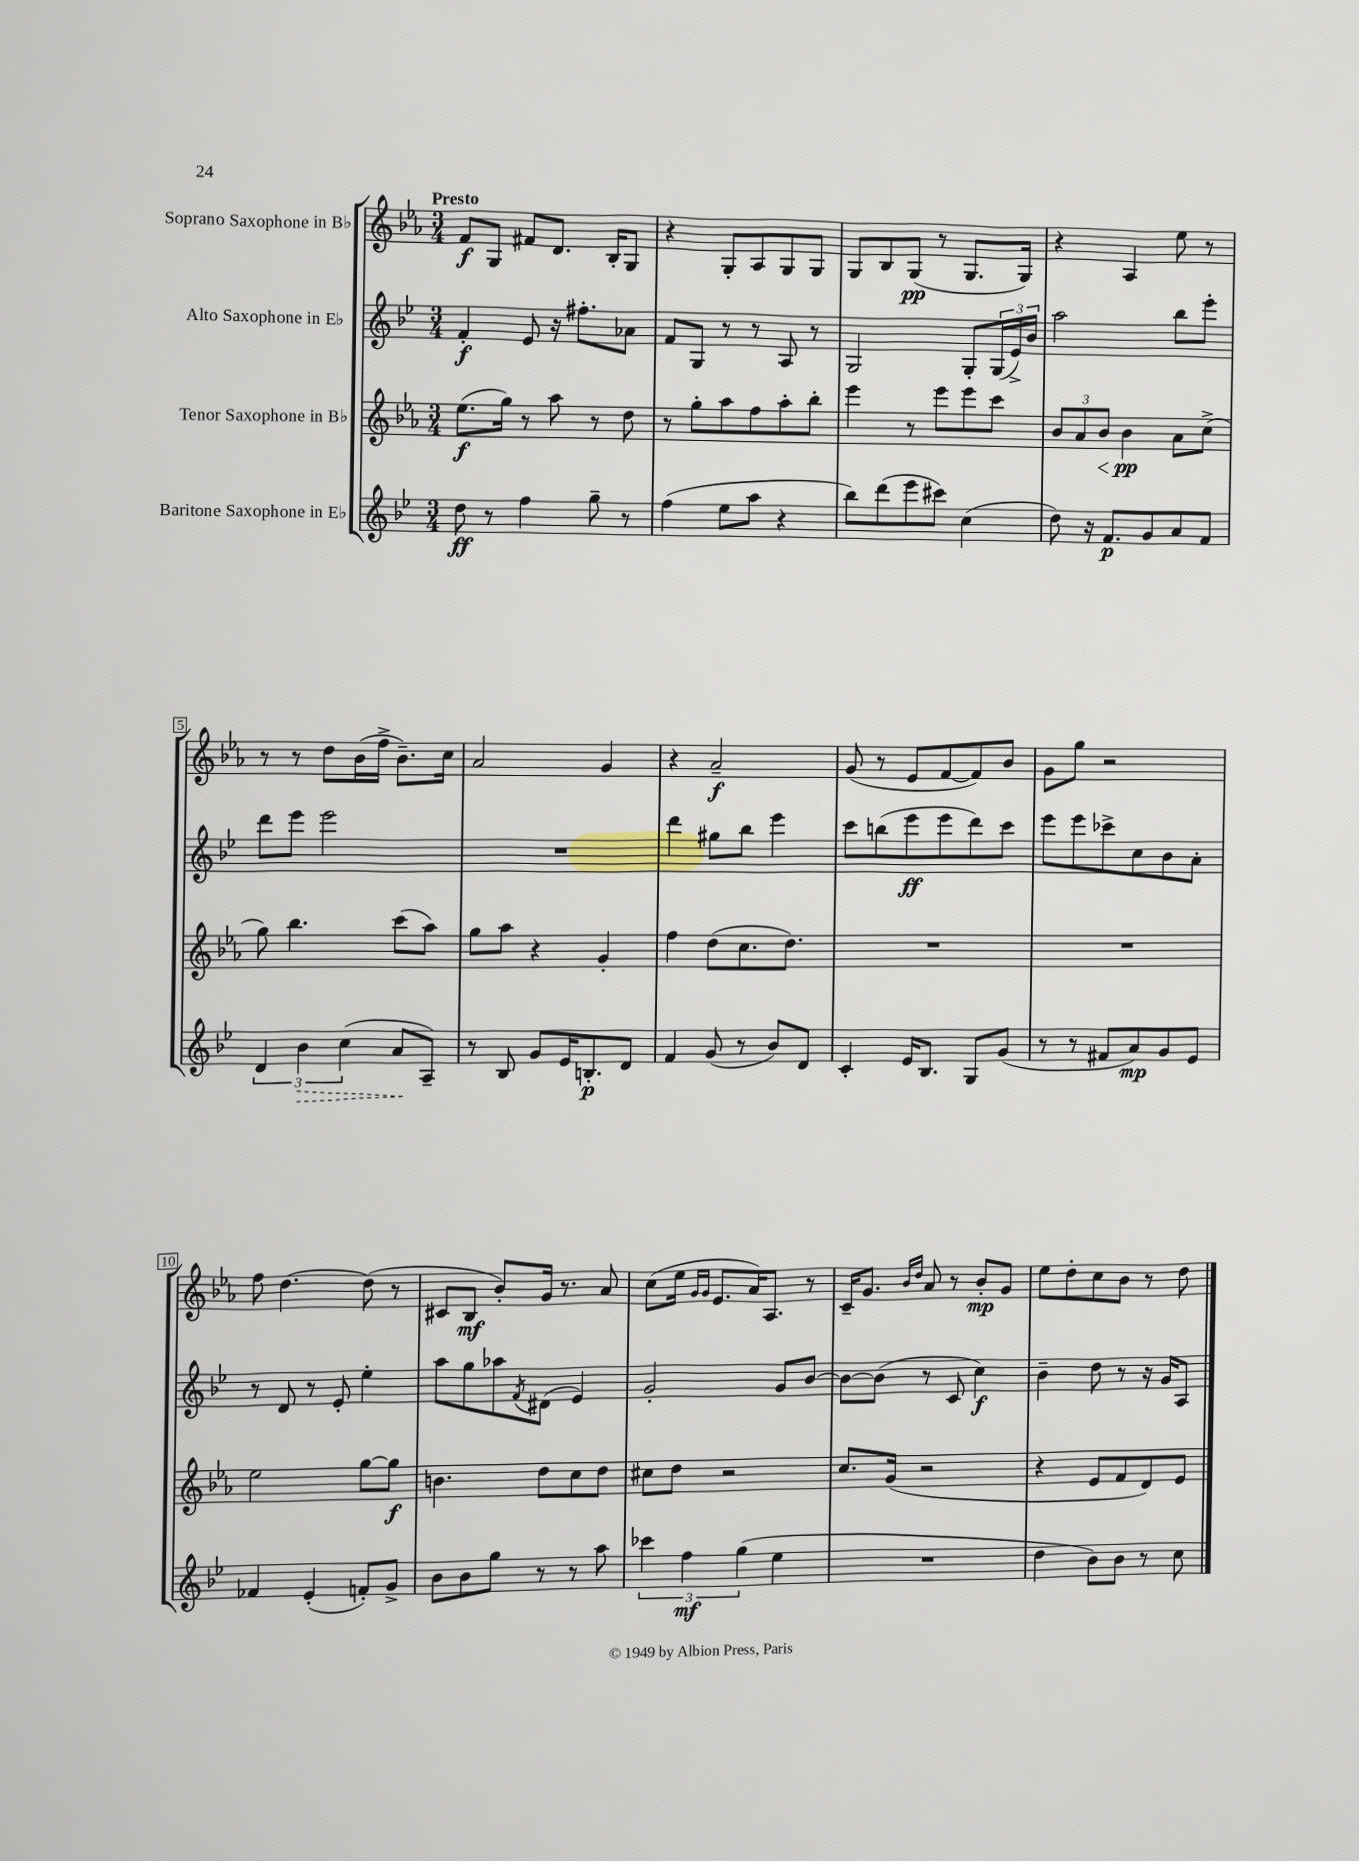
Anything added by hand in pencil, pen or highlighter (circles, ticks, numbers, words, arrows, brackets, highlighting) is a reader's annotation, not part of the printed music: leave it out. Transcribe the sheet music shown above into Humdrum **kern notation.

**kern	**kern	**kern	**kern
*staff4	*staff3	*staff2	*staff1
*clefG2	*clefG2	*clefG2	*clefG2
*k[b-e-]	*k[b-e-a-]	*k[b-e-]	*k[b-e-a-]
*M3/4	*M3/4	*M3/4	*M3/4
8dd\	(8.ee-\L	4f'/	8f/L
8r	.	.	8G/J
.	16gg\Jk)	.	.
4ff\	8r	8e-/	8f#/L
.	8aa-\	16r	8.d/J
.	.	8.ff#'\L	.
8gg~\	8r	.	.
.	.	.	16B-'/LK
8r	8dd\	8a-\J	8G/J
=	=	=	=
(4ff\	8r	8f/L	4r
.	8gg'\L	8G/J	.
8ee-\L	8aa-\	8r	8G'/L
8aa\J	8ff\	8r	8A-/
4r	8aa-'\	8A/	8G/
.	8bb-'\J	8r	8G/J
=	=	=	=
8bb-\L)	4eee-\	2G/	8G/L
(8ddd\	.	.	8B-/
8eee-\	8r	.	(8G/J
8ccc#\J)	8eee-\L	.	8r
(4cc\	8eee-\	8G'/L	8.G/L
.	8ccc\J	(24G/L	.
.	.	24e-^/)	.
.	.	.	16G/Jk)
.	.	24b-/JJ	.
=	=	=	=
8dd\)	12b-/L	2aa\	4r
.	12a-/	.	.
16r	.	.	.
.	12b-/J	.	.
8.f/L	.	.	.
.	4b-\	.	4A-/
8g/	.	.	.
8a/	8a-\L	8bb-\L	8ee-\
8f/J	(8cc^\J	8eee-'\J	8r
=	=	=	=
6d/	8gg\)	8ddd\L	8r
.	4.bb-\	8eee-\J	8r
6b-\	.	.	.
.	.	2eee-\	8dd\L
(6cc\	.	.	.
.	.	.	(16b-\L
.	.	.	16ff^\JJ
8a/L	(8ccc\L	.	8.b-~\L)
8A~/J)	8aa-\J)	.	.
.	.	.	16cc\Jk
=	=	=	=
8r	8gg\L	2.r	2a-/
8B-/	8aa-\J	.	.
8g/L	4r	.	.
16e-/K	.	.	.
8.B'/	.	.	.
.	4g'/	.	4g/
8d/J	.	.	.
=	=	=	=
4f/	4ff\	4ddd\	4r
(8g/	(8dd\L	8gg#\L	2a-~/
8r	8.cc\	8bb-\J	.
8b-/L)	.	4eee-\	.
.	8.dd\J)	.	.
8d/J	.	.	.
=	=	=	=
4c'/	2.r	8ccc\L	(8g/
.	.	(8bb\	8r
16e-/LK	.	8eee-\	8e-/L
8.B-/J	.	.	.
.	.	8eee-\	[8f/
8G/L	.	8ddd\)	8f/])
(8g/J	.	8ccc\J	8b-/J
=	=	=	=
8r	2.r	8eee-\L	8g\L
8r	.	8eee-\	8gg\J
8f#/L	.	8ccc-^\	2r
8a/)	.	8cc\	.
8g/	.	8b-\	.
8e-/J	.	8a'\J	.
=	=	=	=
4f-/	2ee-\	8r	8ff\
.	.	8d/	[4.dd\
(4e-'/	.	8r	.
.	.	8e-'/	.
8f'/L)	[8gg\L	4ee-'\	(8dd\]
8g^/J	8gg\]J	.	8r
=	=	=	=
8b-\L	4.b\	8aa\L	8c#/L
8b-\	.	8gg\	8B-/J
8gg\J	.	8aa-\	8b-'/L)
.	.	8qf/	.
8r	8dd\L	(8d#\J	16g/Jk
.	.	.	8.r
8r	8cc\	4e-/)	.
8aa\	8dd\J	.	8a-/
=	=	=	=
6ccc-\	8cc#\L	2g'/	(8cc\L
.	8dd\J	.	16ee-\Jk
6ff\	.	.	.
.	.	.	16qqg/LL
.	.	.	16qqg/JJ
.	.	.	8.e-/L
.	2r	.	.
(6gg\	.	.	.
.	.	.	16a-/K)
.	.	.	8.A-/J
4ee-\	.	8g/L	.
.	.	[8b-/J	8r
=	=	=	=
2.r	8.cc/L	8b-\_L	16c~/LK
.	.	.	8.g/J
.	.	(8b-\]J	.
.	(16g/Jk	.	.
.	.	.	16qqb-/LL
.	.	.	16qqdd/JJ
.	2r	8r	8a-/
.	.	8c/	8r
.	.	4cc\)	8b-'/L
.	.	.	8g/J
=	=	=	=
4dd\	4r	4b-~\	8ee-\L
.	.	.	8dd'\
8b-\L)	8e-/L	8dd\	8cc\
8b-\J	8f/	8r	8b-\J
8r	8d/)	16r	8r
.	.	16g/LK	.
8cc\	8e-/J	8A/J	8dd\
==	==	==	==
*-	*-	*-	*-
